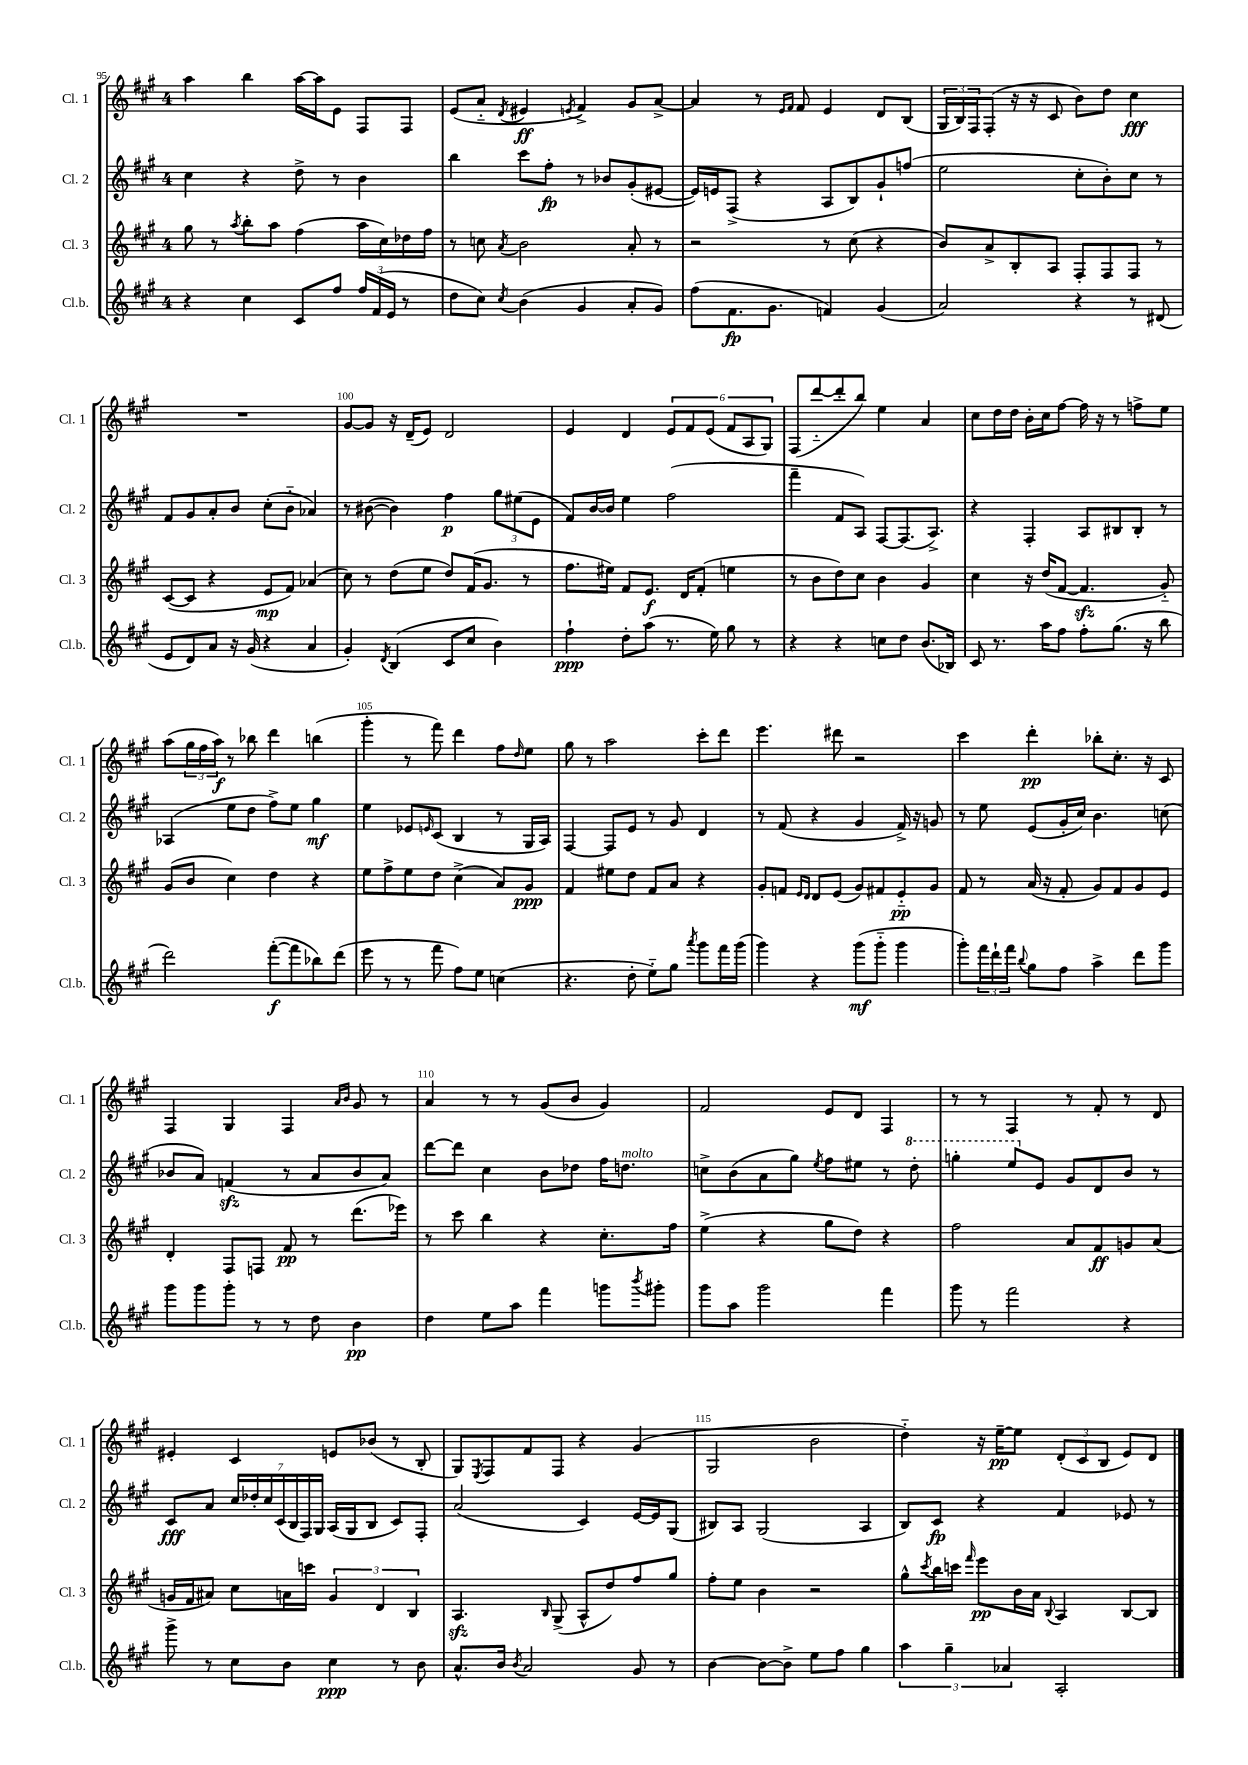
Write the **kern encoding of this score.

**kern	**dynam	**kern	**dynam	**kern	**dynam	**kern	**dynam
*part4	*part4	*part3	*part3	*part2	*part2	*part1	*part1
*staff4	*staff4	*staff3	*staff3	*staff2	*staff2	*staff1	*staff1
*I"Cl.b.	*	*I"Cl. 3	*	*I"Cl. 2	*	*I"Cl. 1	*
*I'Cl.b.	*	*I'Cl. 3	*	*I'Cl. 2	*	*I'Cl. 1	*
*clefG2	*	*clefG2	*	*clefG2	*	*clefG2	*
*k[f#c#g#]	*	*k[f#c#g#]	*	*k[f#c#g#]	*	*k[f#c#g#]	*
*M4/4	*	*M4/4	*	*M4/4	*	*M4/4	*
=95	=95	=95	=95	=95	=95	=95	=95
4r	.	8gg#\	.	4cc#\	.	4aa\	.
.	.	8r	.	.	.	.	.
.	.	8qaa/	.	.	.	.	.
4cc#\	.	8bb'\L	.	4r	.	4bb\	.
.	.	8aa\J	.	.	.	.	.
8c#/L	.	(4ff#\	.	8dd^\	.	[16aa\LL	.
.	.	.	.	.	.	16aa\J]	.
8ff#/J	.	.	.	8r	.	8e\J	.
24ff#/LL	.	16aa\LL	.	4b\	.	8F#/L	.
(24f#/	.	.	.	.	.	.	.
.	.	16cc#\)	.	.	.	.	.
24e/JJ	.	.	.	.	.	.	.
8r	.	16dd-X\	.	.	.	8F#/J	.
.	.	16ff#\JJ	.	.	.	.	.
=96	=96	=96	=96	=96	=96	=96	=96
8dd\L	.	8r	.	4bb\	.	(8e/L	.
8cc#\J)	.	8ccn\	.	.	.	8a/J	.
8qcc#/	.	8qa/	.	.	.	8qd/	.
(4b\	.	2b\	.	8ccc#\L	.	4e#X/	ff
.	.	.	.	8ff#'\J	fp	.	.
.	.	.	.	.	.	8qen/	.
4g#/	.	.	.	8r	.	4f#^/)	.
.	.	.	.	8b-X/L	.	.	.
8a'/L	.	8a'/	.	(8g#'/	.	8g#/L	.
8g#/J)	.	8r	.	[8e#X/J	.	[8a^/J	.
=97	=97	=97	=97	=97	=97	=97	=97
(8ff#\L	.	2r	.	16e#/LL])	.	4a/]	.
.	.	.	.	16en/J	.	.	.
8.f#\	fp	.	.	(8F#^/J	.	.	.
.	.	.	.	4r	.	8r	.
8.g#\J	.	.	.	.	.	.	.
.	.	.	.	.	.	16qqe/LL	.
.	.	.	.	.	.	16qqf#/JJ	.
.	.	.	.	.	.	8f#/	.
4fn/)	.	8r	.	8A/L	.	4e/	.
.	.	(8cc#\	.	8B/)	.	.	.
(4g#/	.	4r	.	8g#`/	.	8d/L	.
.	.	.	.	(8ffn/J	.	(8B/J	.
=98	=98	=98	=98	=98	=98	=98	=98
2a/)	.	8b/L)	.	2ee\	.	24G#/LL	.
.	.	.	.	.	.	24B/)	.
.	.	.	.	.	.	24F#/J	.
.	.	8a^/	.	.	.	(8F#'/J	.
.	.	8B'/	.	.	.	16r	.
.	.	.	.	.	.	16r	.
.	.	8A/J	.	.	.	8c#/	.
4r	.	8F#'/L	.	8cc#'\L	.	8b\L)	.
.	.	8F#/	.	8b'\)	.	8dd\J	.
8r	.	8F#/J	.	8cc#\J	.	4cc#\	fff
(8d#X/	.	8r	.	8r	.	.	.
!!LO:LB:g=z
=99	=99	=99	=99	=99	=99	=99	=99
8e/L	.	([8c#/L	.	8f#/L	.	1r	.
8d/)	.	8c#/J]	.	8g#/	.	.	.
8a/J	.	4r	.	8a'/	.	.	.
16r	.	.	.	8b/J	.	.	.
(16g#/	.	.	.	.	.	.	.
4r	.	8e/L	mp	(8cc#'\L	.	.	.
.	.	8f#/J)	.	8b\J	.	.	.
4a/	.	(4a-X/	.	4a-X/)	.	.	.
=100	=100	=100	=100	=100	=100	=100	=100
4g#'/)	.	8cc#\)	.	8r	.	[8g#/L	.
.	.	8r	.	([8b#X\	.	8g#/J]	.
8qd/	.	.	.	.	.	.	.
(4B/	.	(8dd\L	.	4b#\])	.	16r	.
.	.	.	.	.	.	(16d~/KL	.
.	.	8ee\J	.	.	.	8e/J)	.
8c#/L	.	8dd/L)	.	4ff#\	p	2d/	.
8cc#/J	.	(16f#/K	.	.	.	.	.
.	.	8.g#/J	.	.	.	.	.
4b\)	.	.	.	12gg#\L	.	.	.
.	.	.	.	(12ee#X\	.	.	.
.	.	8r	.	.	.	.	.
.	.	.	.	12e\J	.	.	.
=101	=101	=101	=101	=101	=101	=101	=101
4ff#`\	ppp	8.ff#\L	.	8f#/L)	.	4e/	.
.	.	.	.	[16b/L	.	.	.
.	.	16ee#X\Jk)	.	16b/JJ]	.	.	.
8dd'\L	.	8f#/L	.	4ee\	.	4d/	.
(8aa\J	.	8.e/J	f	.	.	.	.
8.r	.	.	.	(2ff#\	.	12e/L	.
.	.	16d/KL	.	.	.	.	.
.	.	.	.	.	.	12f#/	.
.	.	(8f#'/J	.	.	.	.	.
.	.	.	.	.	.	(12e/J	.
16ee\)	.	.	.	.	.	.	.
8gg#\	.	4een\	.	.	.	12f#/L	.
.	.	.	.	.	.	12A/	.
8r	.	.	.	.	.	.	.
.	.	.	.	.	.	12G#/J)	.
=102	=102	=102	=102	=102	=102	=102	=102
4r	.	8r	.	4fff#~\	.	(8F#/L	.
.	.	8b\L	.	.	.	[8ddd/	.
4r	.	8dd\)	.	8f#/L	.	8ddd'/]	.
.	.	8cc#\J	.	8A/J)	.	8bb/J)	.
8ccn\L	.	4b\	.	[8F#/L	.	4ee\	.
8dd\J	.	.	.	(8.F#/]	.	.	.
(8.b/L	.	4g#/	.	.	.	4a/	.
.	.	.	.	8.A^/J)	.	.	.
16B-X/Jk)	.	.	.	.	.	.	.
=103	=103	=103	=103	=103	=103	=103	=103
8c#/	.	4cc#\	.	4r	.	8cc#\L	.
8.r	.	.	.	.	.	16dd\L	.
.	.	.	.	.	.	16dd\JJ	.
.	.	16r	.	4F#'/	.	16b'\LL	.
16aa\KL	.	(16dd/KL	.	.	.	16cc#\J	.
8ff#\J	.	[8f#/J	.	.	.	[8ff#\J	.
8ff#'\L	.	4.f#zz/]	.	8A/L	.	16ff#\]	.
.	.	.	.	.	.	16r	.
(8.gg#\J	.	.	.	8B#X/	.	8r	.
.	.	.	.	8B#'/J	.	8ffn^\L	.
16r	.	.	.	.	.	.	.
8bb\	.	8g#/)	.	8r	.	8ee\J	.
!!LO:LB:g=z
=104	=104	=104	=104	=104	=104	=104	=104
2ddd\)	.	(8g#/L	.	(4A-X/	.	(8aa\L	.
.	.	8b/J	.	.	.	24gg#\L	.
.	.	.	.	.	.	24ff#\	.
.	.	.	.	.	.	24aa\JJ)	f
.	.	4cc#\)	.	8ee\L	.	8r	.
.	.	.	.	8dd\J	.	8bb-X\	.
([8fff#'\L	f	4dd\	.	8ff#^\L)	.	4ddd\	.
8fff#\]	.	.	.	8ee\J	.	.	.
8bb-X\)	.	4r	.	4gg#\	mf	(4bbn\	.
(8ddd\J	.	.	.	.	.	.	.
=105	=105	=105	=105	=105	=105	=105	=105
8eee\	.	8ee\L	.	4ee\	.	4ggg#'\	.
8r	.	8ff#^\	.	.	.	.	.
8r	.	8ee\	.	8e-X/L	.	8r	.
.	.	.	.	16qqen/	.	.	.
8fff#\	.	8dd\J	.	(8c#/J	.	8fff#\)	.
8ff#\L)	.	(4cc#^\	.	4B/	.	4ddd\	.
8ee\J	.	.	.	.	.	.	.
(4ccn\	.	8a/L)	.	8r	.	8ff#\L	.
.	.	.	.	.	.	16qqdd/	.
.	.	8g#/J	ppp	16G#/LL	.	8ee\J	.
.	.	.	.	16A/JJ)	.	.	.
=106	=106	=106	=106	=106	=106	=106	=106
4.r	.	4f#/	.	[4F#/	.	8gg#\	.
.	.	.	.	.	.	8r	.
.	.	8ee#X\L	.	8F#/L]	.	2aa\	.
8dd'\	.	8dd\J	.	8e/J	.	.	.
8ee\L)	.	8f#/L	.	8r	.	.	.
8gg#\J	.	8a/J	.	8g#/	.	.	.
8qaaa/	.	.	.	.	.	.	.
8ggg#\L	.	4r	.	4d/	.	8ccc#'\L	.
16fff#\L	.	.	.	.	.	8ddd\J	.
(16ggg#\JJ	.	.	.	.	.	.	.
=107	=107	=107	=107	=107	=107	=107	=107
4ggg#\)	.	8g#'/L	.	8r	.	4.eee\	.
.	.	8fn/J	.	(8f#/	.	.	.
.	.	16qqe/LL	.	.	.	.	.
.	.	16qqd/JJ	.	.	.	.	.
4r	.	8d/L	.	4r	.	.	.
.	.	(8e/J	.	.	.	8ddd#X\	.
(8ggg#\L	mf	8g#/L)	.	4g#/	.	2r	.
8ggg#\J	.	8f#X/	.	.	.	.	.
4ggg#\	.	8e/	pp	16f#^/)	.	.	.
.	.	.	.	16r	.	.	.
.	.	8g#/J	.	8gn/	.	.	.
=108	=108	=108	=108	=108	=108	=108	=108
8ggg#'\L)	.	8f#/	.	8r	.	4ccc#\	.
24fff#\L	.	8r	.	8ee\	.	.	.
24ddd`\	.	.	.	.	.	.	.
24fff#\JJ	.	.	.	.	.	.	.
8qqbb/	.	.	.	.	.	.	.
8gg#\L	.	(16a/	.	(8e/L	.	4ddd'\	pp
.	.	16r	.	.	.	.	.
8ff#\J	.	8f#'/	.	16g#'/L	.	.	.
.	.	.	.	16cc#/JJ)	.	.	.
4aa^\	.	8g#/L)	.	4.b\	.	8bb-X'\L	.
.	.	8f#/	.	.	.	8.cc#'\J	.
8ddd\L	.	8g#/	.	.	.	.	.
.	.	.	.	.	.	16r	.
8ggg#\J	.	8e/J	.	(8ccn\	.	8c#/	.
!!LO:LB:g=z
=109	=109	=109	=109	=109	=109	=109	=109
8ggg#\L	.	4d'/	.	8b-X/L	.	4F#/	.
8ggg#\	.	.	.	8a/J)	.	.	.
8ggg#'\J	.	8F#/L	.	(4fnzz/	.	4G#/	.
8r	.	8Fn/J	.	.	.	.	.
8r	.	8f#/	pp	8r	.	4F#/	.
8dd\	.	8r	.	8a/L	.	.	.
.	.	.	.	.	.	16qqa/LL	.
.	.	.	.	.	.	16qqb/JJ	.
4b\	pp	(8.ddd\L	.	8b-/	.	8g#/	.
.	.	.	.	8a/J)	.	8r	.
.	.	16eee-X\Jk)	.	.	.	.	.
=110	=110	=110	=110	=110	=110	=110	=110
4dd\	.	8r	.	[8ddd\L	.	4a/	.
.	.	8ccc#\	.	8ddd\J]	.	.	.
8ee\L	.	4bb\	.	4cc#\	.	8r	.
8aa\J	.	.	.	.	.	8r	.
4fff#\	.	4r	.	8b\L	.	(8g#/L	.
.	.	.	.	8dd-X\J	.	8b/J	.
8gggn\L	.	8.cc#'\L	.	16ff#\KL	.	4g#/)	.
!	!	!	!	!LO:TX:a:i:t=molto	!	!	!
.	.	.	.	8.ddn\J	.	.	.
8qbbb/	.	.	.	.	.	.	.
8ggg#X'\J	.	.	.	.	.	.	.
.	.	16ff#\Jk	.	.	.	.	.
=111	=111	=111	=111	=111	=111	=111	=111
8ggg#\L	.	(4ee^\	.	8ccn^\L	.	2f#/	.
8aa\J	.	.	.	(8b\	.	.	.
2ggg#\	.	4r	.	8a\	.	.	.
.	.	.	.	8gg#\J)	.	.	.
.	.	.	.	8qee/	.	.	.
.	.	8gg#\L	.	8ff#\L	.	8e/L	.
.	.	8dd\J)	.	8ee#X\J	.	8d/J	.
4fff#\	.	4r	.	8r	.	4F#/	.
*	*	*	*	*8va	*	*	*
.	.	.	.	8ddd'\	.	.	.
=112	=112	=112	=112	=112	=112	=112	=112
8ggg#\	.	2ff#\	.	4gggn'\	.	8r	.
8r	.	.	.	.	.	8r	.
2fff#\	.	.	.	8eee/L	.	4F#/	.
*	*	*	*	*X8va	*	*	*
.	.	.	.	8e/J	.	.	.
.	.	8a/L	.	8g#/L	.	8r	.
.	.	8f#/	ff	8d/	.	8f#'/	.
4r	.	8gn/	.	8b/J	.	8r	.
.	.	(8a/J	.	8r	.	8d/	.
!!LO:LB:g=z
=113	=113	=113	=113	=113	=113	=113	=113
8ggg#^\	.	16gn/LL	.	8c#/L	fff	4e#X'/	.
.	.	16f#/J	.	.	.	.	.
8r	.	8a#X/J)	.	8a/J	.	.	.
8cc#\L	.	8cc#\L	.	28cc#/LL	.	4c#/	.
.	.	.	.	28dd-X'/	.	.	.
.	.	.	.	28cc#/	.	.	.
.	.	.	.	(28c#/	.	.	.
8b\J	.	16an\L	.	.	.	.	.
.	.	.	.	28B/	.	.	.
.	.	.	.	28F#/)	.	.	.
.	.	16cccn\JJ	.	.	.	.	.
.	.	.	.	28G#/JJ	.	.	.
4cc#\	ppp	6g/	.	(16A/LL	.	8en/L	.
.	.	.	.	16G#/J	.	.	.
.	.	.	.	8B/J	.	(8b-X/J	.
.	.	6d/	.	.	.	.	.
8r	.	.	.	8c#/L)	.	8r	.
.	.	6B/	.	.	.	.	.
8b\	.	.	.	8F#'/J	.	8B'/	.
=114	=114	=114	=114	=114	=114	=114	=114
8.a^^/L	.	4.Azz/	.	(2a/	.	8G#/L)	.
.	.	.	.	.	.	8qE/	.
.	.	.	.	.	.	8F#/	.
16b/Jk	.	.	.	.	.	.	.
8qb/	.	.	.	.	.	.	.
2a/	.	.	.	.	.	8f#/	.
.	.	16qqB/	.	.	.	.	.
.	.	(8G#^/	.	.	.	8F#/J	.
.	.	8A^^/L	.	4c#/)	.	4r	.
.	.	8dd/)	.	.	.	.	.
8g#/	.	8ff#/	.	[16e/LL	.	(4g#/	.
.	.	.	.	16e/J]	.	.	.
8r	.	8gg#/J	.	(8G#/J	.	.	.
=115	=115	=115	=115	=115	=115	=115	=115
[4b\	.	8ff#'\L	.	8B#X/L)	.	2G#/	.
.	.	8ee\J	.	8A/J	.	.	.
8b\L_	.	4b\	.	(2G#/	.	.	.
8b^\J]	.	.	.	.	.	.	.
8ee\L	.	2r	.	.	.	2b\	.
8ff#\J	.	.	.	.	.	.	.
4gg#\	.	.	.	4A/	.	.	.
=116	=116	=116	=116	=116	=116	=116	=116
6aa\	.	8gg#^^\L	.	8B/L)	.	4dd\)	.
.	.	8qccc#/	.	.	.	.	.
.	.	16bb\L	.	8c#/J	fp	.	.
6gg#~\	.	.	.	.	.	.	.
.	.	16cccn\JJ	.	.	.	.	.
.	.	16qqfff#/	.	.	.	.	.
.	.	8eee\L	pp	4r	.	16r	.
.	.	.	.	.	.	[16ee~\KL	pp
6a-X/	.	.	.	.	.	.	.
.	.	16b\L	.	.	.	8ee\J]	.
.	.	16a\JJ	.	.	.	.	.
.	.	8qqB/	.	.	.	.	.
2A'/	.	4A/	.	4f#/	.	(12d'/L	.
.	.	.	.	.	.	12c#/	.
.	.	.	.	.	.	12B/J	.
.	.	[8B/L	.	8e-X/	.	8e/L)	.
.	.	8B/J]	.	8r	.	8d/J	.
==	==	==	==	==	==	==	==
*-	*-	*-	*-	*-	*-	*-	*-
